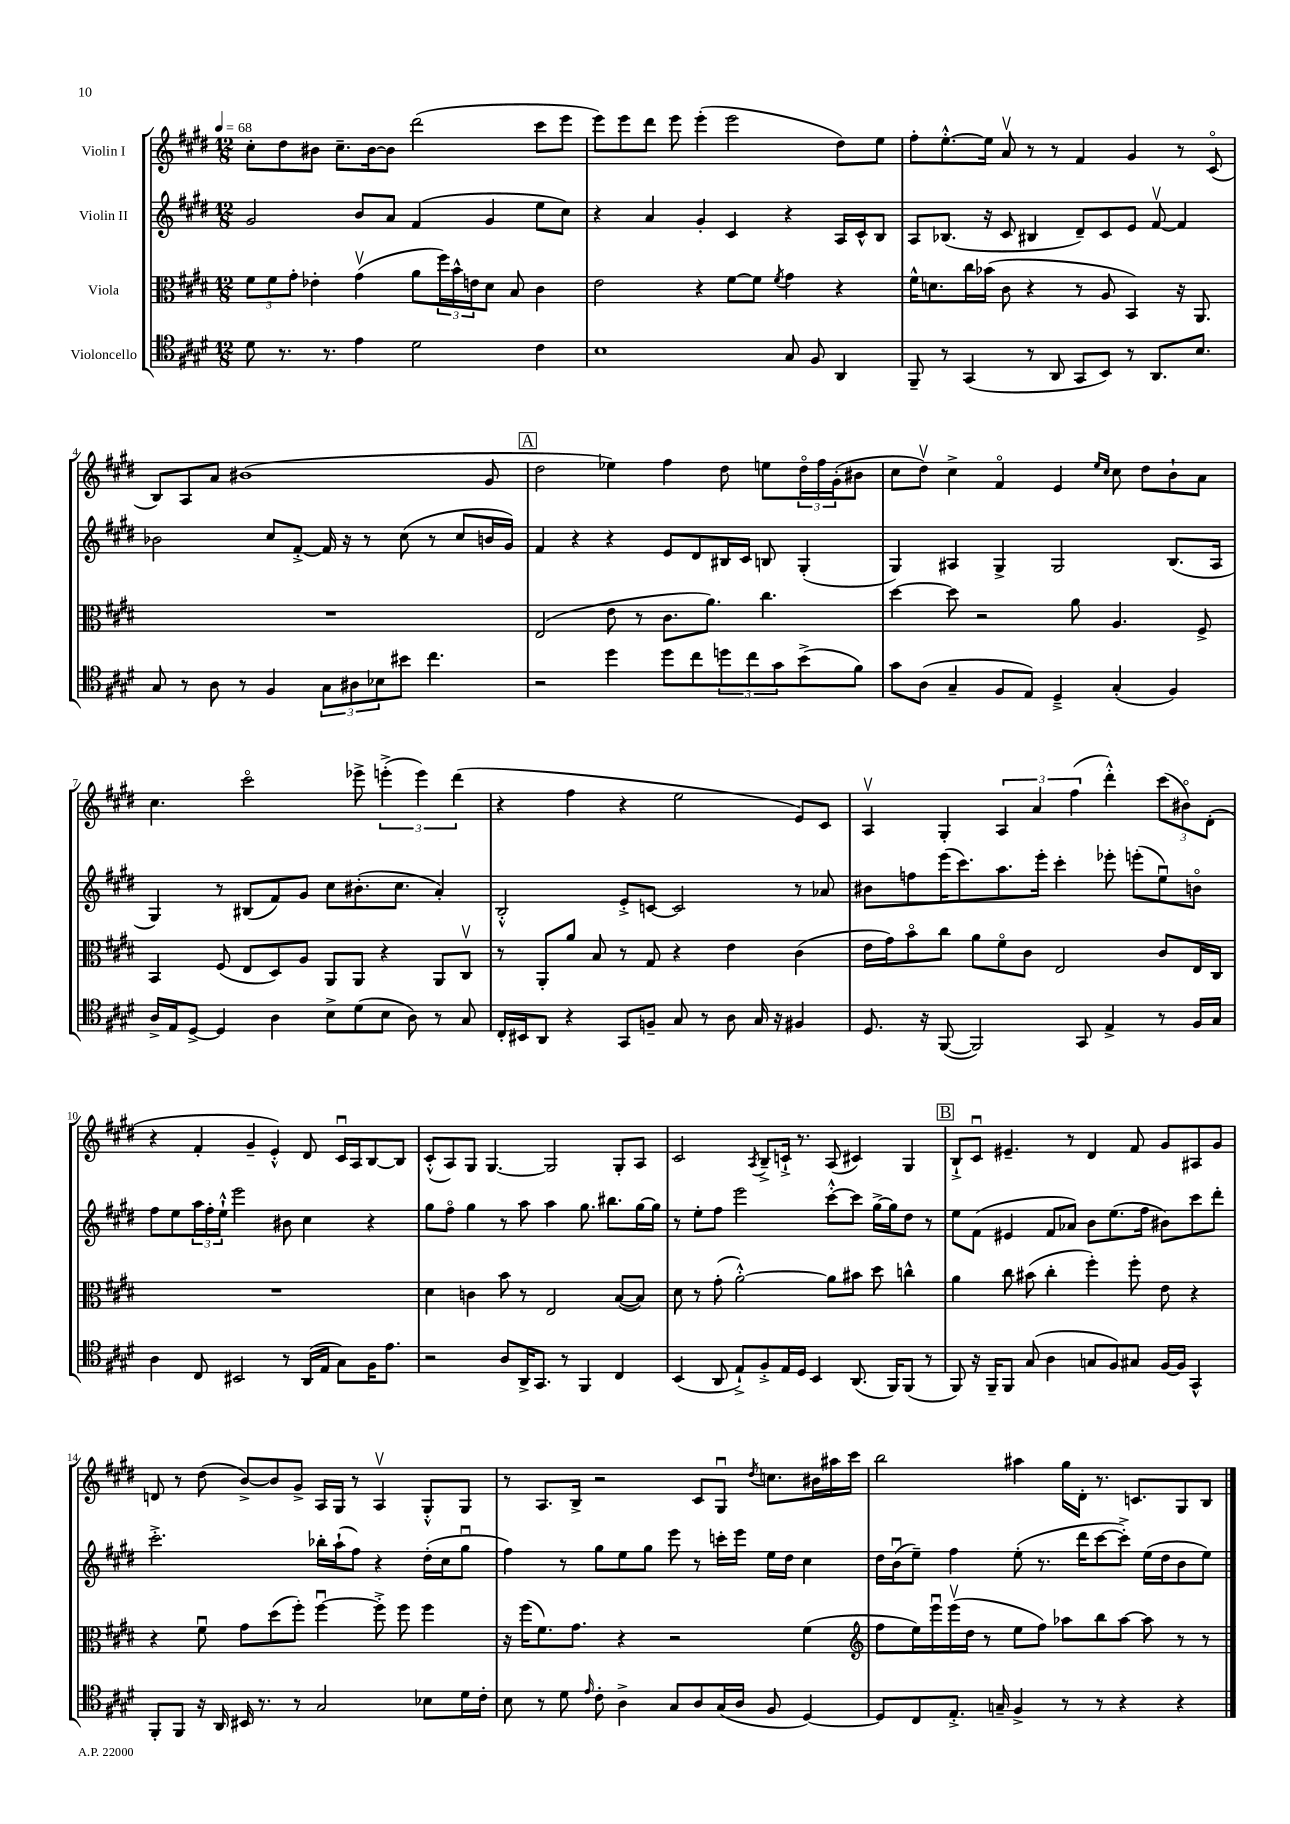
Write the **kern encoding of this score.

**kern	**kern	**kern	**kern
*staff4	*staff3	*staff2	*staff1
*clefC4	*clefC3	*clefG2	*clefG2
*k[f#c#g#d#]	*k[f#c#g#d#]	*k[f#c#g#d#]	*k[f#c#g#d#]
*M12/8	*M12/8	*M12/8	*M12/8
*MM68	*MM68	*MM68	*MM68
8d#\	12f#\L	2g#/	8cc#'\L
.	12f#\	.	.
8.r	.	.	8dd#\
.	12g#'\J	.	.
.	4e-'\	.	8b#\J
8.r	.	.	.
.	.	.	8.cc#~\L
4e\	(4g#v\	8b/L	.
.	.	.	[16b#\k
.	.	8a/J	8b#\]J
2d#\	8a\L	(4f#/	(2ddd#\
.	24ff#\L)	.	.
.	24b^^\	.	.
.	24e\J	.	.
.	8d#\J	4g#/	.
.	8B/	.	.
4c#\	4c#\	8ee\L	8ccc#\L
.	.	8cc#\J)	8eee\J
=	=	=	=
1B	2e\	4r	8eee\L)
.	.	.	8eee\
.	.	4a/	8ddd#\J
.	.	.	8eee\
.	4r	4g#'/	(4eee'\
.	[8f#\L	4c#/	2eee\
.	8f#\]J	.	.
.	8qf#/	.	.
8G#/	4g#\	4r	.
8F#/	.	.	.
4AA/	4r	16A/LL	8dd#\L)
.	.	16c#^^/J	.
.	.	8B/J	8ee\J
=	=	=	=
8FF#~/	16f#^^\LK	8A/L	8ff#'\L
.	8.d\	.	.
8r	.	(8.B-/J	[8.ee'^^\
(4GG#/	16cc#\L	.	.
.	(16b-\JJ	16r	16ee\]Jk
.	8c#\	8c#/	8av/
8r	4r	4B#/	8r
8AA/	.	.	8r
8GG#/L	8r	8d#~/L)	4f#/
8BB/J)	8A/	8c#/	.
8r	4BB/)	8e/J	4g#/
8.AA/L	.	[8f#v/	.
.	16r	4f#/]	8r
8.B/J	8.AA/	.	.
.	.	.	(8c#o/
=	=	=	=
8G#/	1.r	2b-\	8B/L)
8r	.	.	8A/
8A\	.	.	8a/J
8r	.	.	(1b#
4F#/	.	8cc#/L	.
.	.	[8f#'^/J	.
12G#\L	.	16f#/]	.
.	.	16r	.
12A#\	.	.	.
.	.	8r	.
12B-\	.	.	.
8b#\J	.	(8cc#\	.
4.cc#\	.	8r	.
.	.	8cc#/L	.
.	.	16b/L	8g#/
.	.	16g#/JJ)	.
=	=	=	=
2r	(2E/	4f#/	2dd#\
.	.	4r	.
4dd#\	8e\	4r	4ee-\)
.	8r	.	.
8dd#\L	8.c#\L	8e/L	4ff#\
8cc#\	.	8d#/	.
.	8.a\J)	.	.
12dd\	.	16B#/L	8dd#\
.	.	16c#/JJ	.
12cc#\	.	.	.
.	4.cc#\	8B/	8ee\L
12g#\	.	.	.
(8b^\	.	(4G#'/	24dd#o\L
.	.	.	24ff#\
.	.	.	(24g#'\J
8f#\J)	.	.	8b#\J
=	=	=	=
8g#\L	[4dd#\	4G#/)	8cc#\L
(8A\J	.	.	8dd#v\J)
4G#~/	8dd#\]	4A#/	4cc#^\
.	2r	.	.
8F#/L	.	4G#^/	4f#o/
8E/J)	.	.	.
4D#~^/	.	2G#/	4e/
.	8a\	.	.
.	.	.	16qqee/LL
.	.	.	16qqcc#/JJ
(4G#'/	4.A/	.	8cc#\
.	.	.	8dd#\L
4F#/)	.	(8.B/L	8b`\
.	8F#^/	.	8a\J
.	.	16A#/Jk	.
=	=	=	=
16A^/LL	4BB/	4G#/)	4.cc#\
16E/J	.	.	.
[8D#^/J	.	.	.
4D#/]	(8F#/	8r	.
.	8E/L	(8B#/L	2ccc#o\
4A\	8D#/)	8f#/)	.
.	8A/J	8g#/J	.
8B^\L	8AA/L	8cc#\L	.
(8d#\	8AA/J	(8.b#'\	8eee-^\
8B\J	4r	.	(6eee'^\
.	.	8.cc#\J	.
8A\)	.	.	.
.	.	.	6eee\)
8r	8AA/L	4a'/)	.
.	.	.	(6ddd#\
8G#/	8C#v/J	.	.
=	=	=	=
16C#'/LL	8r	2B'^^/	4r
16BB#/J	.	.	.
8AA/J	8AA'/L	.	.
4r	8a/J	.	4ff#\
.	8B/	.	.
8GG#/L	8r	8e'^/L	4r
8F~/J	8G#/	[8c/J	.
8G#/	4r	2c/]	2ee\
8r	.	.	.
8A\	4e\	.	.
16G#/	.	.	.
16r	.	.	.
4F#/	(4c#\	8r	8e/L)
.	.	8a-/	8c#/J
=	=	=	=
8.D#/	16e\LL	8b#\L	4Av/
.	16g#\J)	.	.
.	8bo\	8ff\	.
16r	.	.	.
([8FF#/	8cc#\J	(16eee\K	4G#'/
.	.	8.ccc#\)	.
2FF#/])	8a\L	.	.
.	8f#o\	8.aa\	6A/
.	8c#\J	.	.
.	.	.	6a/
.	.	16eee'\Jk	.
.	2E/	4ccc#'\	.
.	.	.	(6ff#\
8GG#/	.	.	.
4E^/	.	8eee-'\	4ddd#'^^\)
.	.	(8eee'\L	.
8r	8c#/L	8eeu\)	(12ccc#\L
.	.	.	12b#o\)
16F#/LL	16E/L	8bo\J	.
.	.	.	(12d#'\J
16G#/JJ	16C#/JJ	.	.
=	=	=	=
4A\	1.r	8ff#\L	4r
.	.	8ee\	.
8C#/	.	24aa\L	4f#'/
.	.	24ff#'\	.
.	.	24ee`^^\JJ	.
2BB#/	.	2eee\	.
.	.	.	4g#~/
.	.	.	4e'^^/)
8r	.	8b#\	.
(16AA/LL	.	4cc#\	8d#/
16E/JJ	.	.	.
8G#\L)	.	.	16c#u/LL
.	.	.	16A/J
16F#\K	.	4r	[8B/
8.e\J	.	.	.
.	.	.	8B/]J
=	=	=	=
2r	4d#\	8gg#\L	(8c#'^^/L
.	.	8ff#o\J	8A/)
.	4c\	4gg#\	8G#/J
.	.	.	[4.G#/
8A/L	8b\	8r	.
16AA^/K	8r	8aa\	.
8.GG#/J	.	.	.
.	2E/	4aa\	2G#/]
8r	.	.	.
4FF#/	.	8.gg#\	.
.	.	8.bb#\L	.
4C#/	([8B/L	.	8G#'/L
.	8B/]J)	[16gg#\L	8A/J
.	.	16gg#\]JJ	.
=	=	=	=
(4BB/	8d#\	8r	2c#/
.	8r	8ee'\L	.
8AA/	(8g#'\	8ff#\J	.
8E`^/L)	[2a'^^\)	2eee\	.
.	.	.	8qA/
8F#'^/	.	.	8B~^/L
16E/L	.	.	16c`^/Jk
16D#/JJ	.	.	8.r
4BB/	.	.	.
.	8a\]L	[8ccc#'^^\L	(8A/
(8.AA/	8b#\J	8ccc#\]J	4c#/)
.	8dd#\	[16gg#^\LL	.
16FF#/LK)	.	16gg#\]J	.
(8FF#/J	4cc^^\	8dd#\J	4G#/
8r	.	8r	.
=	=	=	=
8FF#/)	4a\	8ee\L	8B`^/L
16r	.	(8f#\J	8c#u/J
16FF#~/LK	.	.	.
8FF#/J	8cc#\	4e#/	4.e#~/
(8G#/	(8b#\	.	.
4A\	4cc#'\	8f#/L	.
.	.	8a-/J)	8r
8G/L	4ff#'\)	8b\L	4d#/
8F#/)	.	(8.ee\	.
8G#/J	8ff#'\	.	8f#/
.	.	16ff#\Jk	.
[16F#/LL	8e\	8b#\L)	8g#/L
16F#/]JJ	.	.	.
4GG#^^/	4r	8ccc#\	8A#/
.	.	8ddd#'\J	8g#/J
=	=	=	=
8FF#'/L	4r	2.ccc#'^\	8d/
8FF#/J	.	.	8r
16r	8f#u\	.	(8dd#\
16AA/	.	.	.
16BB#/	8g#\L	.	[8b^/L)
8.r	.	.	.
.	(8dd#\	.	8b/]
8r	8ff#'\J)	.	8g#^/J
2G#/	[4ff#u\	16bb-'\LL	16A/LL
.	.	(16aa`\J	16G#/JJ
.	.	8ff#\J)	8r
.	8ff#'^\]	4r	4Av/
.	8ff#\	.	.
8B-\L	4ff#\	(16dd#'\LL	8G#'^^/L
.	.	16cc#\J	.
16d#\L	.	8gg#u\J	8G#/J
16c#'\JJ	.	.	.
=	=	=	=
8B\	16r	4ff#\)	8r
.	(16ff#\LK	.	.
8r	8.f#\)	.	8.A/L
8d#\	.	8r	.
.	8.g#\J	.	16B^/Jk
16qqe/	.	.	.
8c#'\	.	8gg#\L	2r
4A^\	4r	8ee\	.
.	.	8gg#\J	.
8G#/L	2r	8eee\	.
8A/	.	8r	8c#/L
(16G#/L	.	16ccc'\LL	8G#u/J
16A/JJ	.	16eee\JJ	.
.	.	.	8qdd#/
8F#/	.	16ee\LL	8.cc\L
.	.	16dd#\JJ	.
[4D#/)	(4f#\	4cc#\	.
.	.	.	16b#\L
.	.	.	16aa#\
.	.	.	16ccc#\JJ
=	=	=	=
*	*clefG2	*	*
8D#/]L	8ff#\L	16dd#\LL	2bb\
.	.	(16bu\J	.
8C#/	16ee\L)	8ee~\J)	.
.	16eeeu\	.	.
8.E'^/J	(16eeev\	4ff#\	.
.	16dd#\JJ	.	.
.	8r	.	.
16G~/	.	.	.
4F#^/	8ee\L	(8ee'\	4aa#\
.	8ff#\J)	8.r	.
8r	8aa-\L	.	16gg#\LL
.	.	16ddd#\LK	16d#'\JJ
8r	8bb\	[8ccc#\	8.r
4r	[8aa-\J	8ccc#'^\]J)	.
.	.	.	8.c/L
.	8aa-\]	(16ee\LL	.
.	.	16dd#\J	.
4r	8r	8b\	8G#/
.	8r	8ee\J)	8B/J
==	==	==	==
*-	*-	*-	*-
